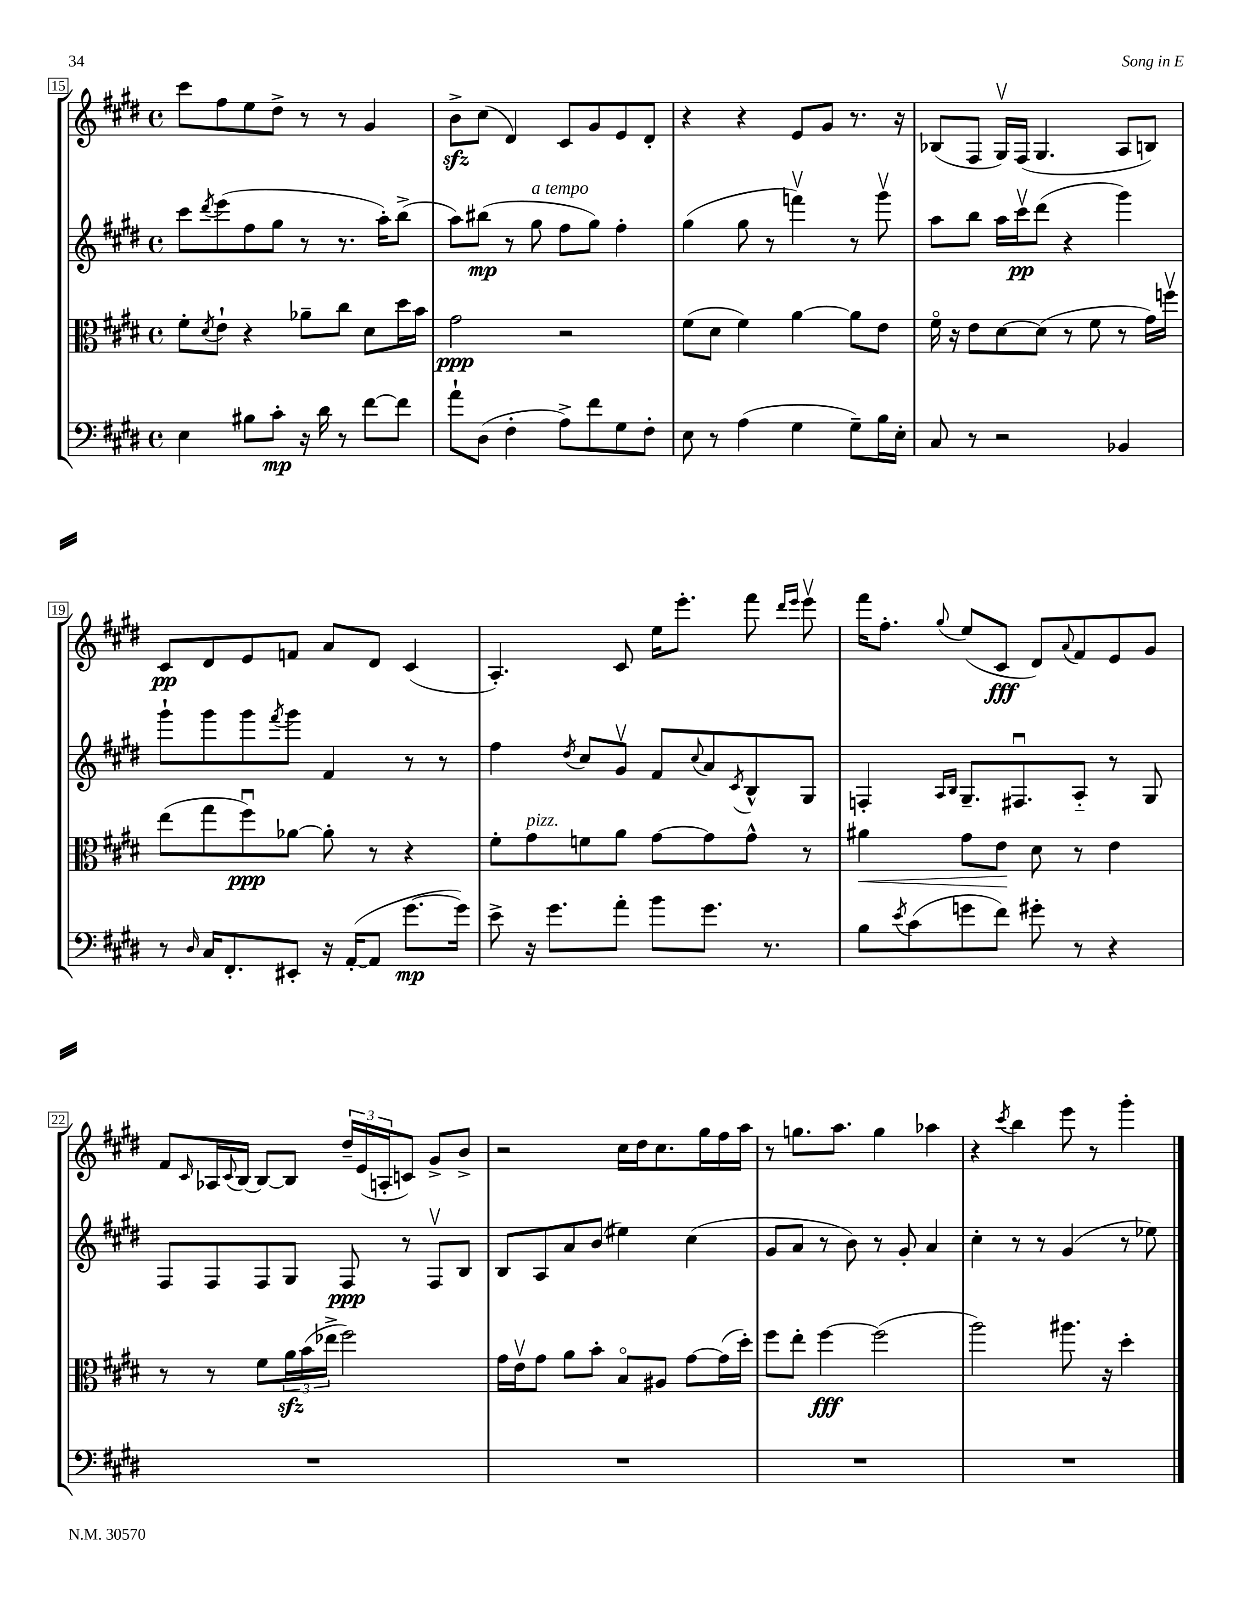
<<
\new StaffGroup <<
\new Staff = "s0" {
    \clef treble \key e \major \defaultTimeSignature \time 4/4
    cis'''8 fis''8 e''8 dis''8-> r8 r8 gis'4 |
    b'8->\sfz cis''8( dis'4) cis'8 gis'8 e'8 dis'8-. |
    r4 r4 e'8 gis'8 r8. r16 |
    bes8( fis8 gis16\upbow) fis16( gis4. a8 b8) |
    cis'8\pp dis'8 e'8 f'8 a'8 dis'8 cis'4( |
    a4.-.) cis'8 e''16 e'''8.-. fis'''8 \grace { dis'''16 e'''16 } e'''8\upbow |
    fis'''16 fis''8.-. \appoggiatura { gis''8 } e''8( cis'8\fff dis'8) \appoggiatura { a'8 } fis'8 e'8 gis'8 |
    fis'8 \grace { cis'16 } aes16 \appoggiatura { cis'8 } b16~ b8~ b8 \tuplet 3/2 { dis''16-- e'16( a16-. } c'8) gis'8-> b'8-> |
    r2 cis''16 dis''16 cis''8. gis''16 fis''16 a''16 |
    r8 g''8. a''8. g''4 aes''4 |
    r4 \acciaccatura { cis'''8 } b''4 e'''8 r8 gis'''4-. \bar "|." |
}
\new Staff = "s1" {
    \clef treble \key e \major \defaultTimeSignature \time 4/4
    cis'''8 \acciaccatura { dis'''8 } e'''8( fis''8 gis''8 r8 r8. a''16-.) b''8->( |
    a''8) bis''8\mp( r8 gis''8^\markup { \italic "a tempo" } fis''8 gis''8) fis''4-. |
    gis''4( gis''8 r8 f'''4\upbow) r8 gis'''8\upbow |
    a''8 b''8 a''16 cis'''16\upbow\pp dis'''8( r4 gis'''4) |
    gis'''8-! gis'''8 gis'''8 \acciaccatura { fis'''8 } gis'''8 fis'4 r8 r8 |
    fis''4 \acciaccatura { dis''8 } cis''8 gis'8\upbow fis'8 \appoggiatura { cis''8 } a'8 \acciaccatura { cis'8 } b8-^ gis8 |
    f4-. \grace { a16 b16 } gis8.-- fis8.\downbow a8-_ r8 gis8 |
    fis8 fis8 fis8 gis8 fis8\ppp r8 fis8\upbow b8 |
    b8 a8 a'8 b'8( eis''4) cis''4( |
    gis'8 a'8 r8 b'8) r8 gis'8-. a'4 |
    cis''4-. r8 r8 gis'4( r8 ees''8) \bar "|." |
}
\new Staff = "s2" {
    \clef alto \key e \major \defaultTimeSignature \time 4/4
    fis'8-. \acciaccatura { dis'8 } e'8-! r4 aes'8-- cis''8 dis'8 dis''16 b'16 |
    gis'2\ppp r2 |
    fis'8( dis'8 fis'4) a'4~ a'8 e'8 |
    fis'16\flageolet r16 e'8 dis'8~ dis'8( r8 fis'8 r8 gis'16) f''16\upbow |
    e''8( gis''8 fis''8\downbow\ppp) aes'8~ aes'8-. r8 r4 |
    fis'8-. gis'8^\markup { \italic "pizz." } f'8 a'8 gis'8~ gis'8 gis'8-^ r8 |
    ais'4\< gis'8 e'8\! dis'8 r8 e'4 |
    r8 r8 fis'8 \tuplet 3/2 { a'16\sfz b'16( ees''16-> } fis''2) |
    gis'16 e'16\upbow gis'8 a'8 b'8-. b8\flageolet ais8 gis'8~ gis'16( dis''16-.) |
    fis''8 e''8-. fis''4~\fff fis''2( |
    a''2) ais''8. r16 dis''4-. \bar "|." |
}
\new Staff = "s3" {
    \clef bass \key e \major \defaultTimeSignature \time 4/4
    e4 bis8 cis'8-.\mp r16 dis'16 r8 fis'8~ fis'8 |
    a'8-! dis8( fis4-. a8->) fis'8 gis8 fis8-. |
    e8 r8 a4( gis4 gis8--) b16 e16-. |
    cis8 r8 r2 bes,4 |
    r8 \grace { dis16 } cis16 fis,8.-. eis,8-. r16 a,16~-.( a,8 gis'8.~\mp gis'16) |
    e'8-> r16 gis'8. a'8-. b'8 gis'8. r8. |
    b8 \acciaccatura { e'8 } cis'8( g'8 fis'8) gis'8-. r8 r4 |
    R1 |
    R1 |
    R1 |
    R1 \bar "|." |
}
>>
>>
\layout { \context { \Score currentBarNumber = #15 \override BarNumber.stencil = #(make-stencil-boxer 0.1 0.3 ly:text-interface::print) } }
